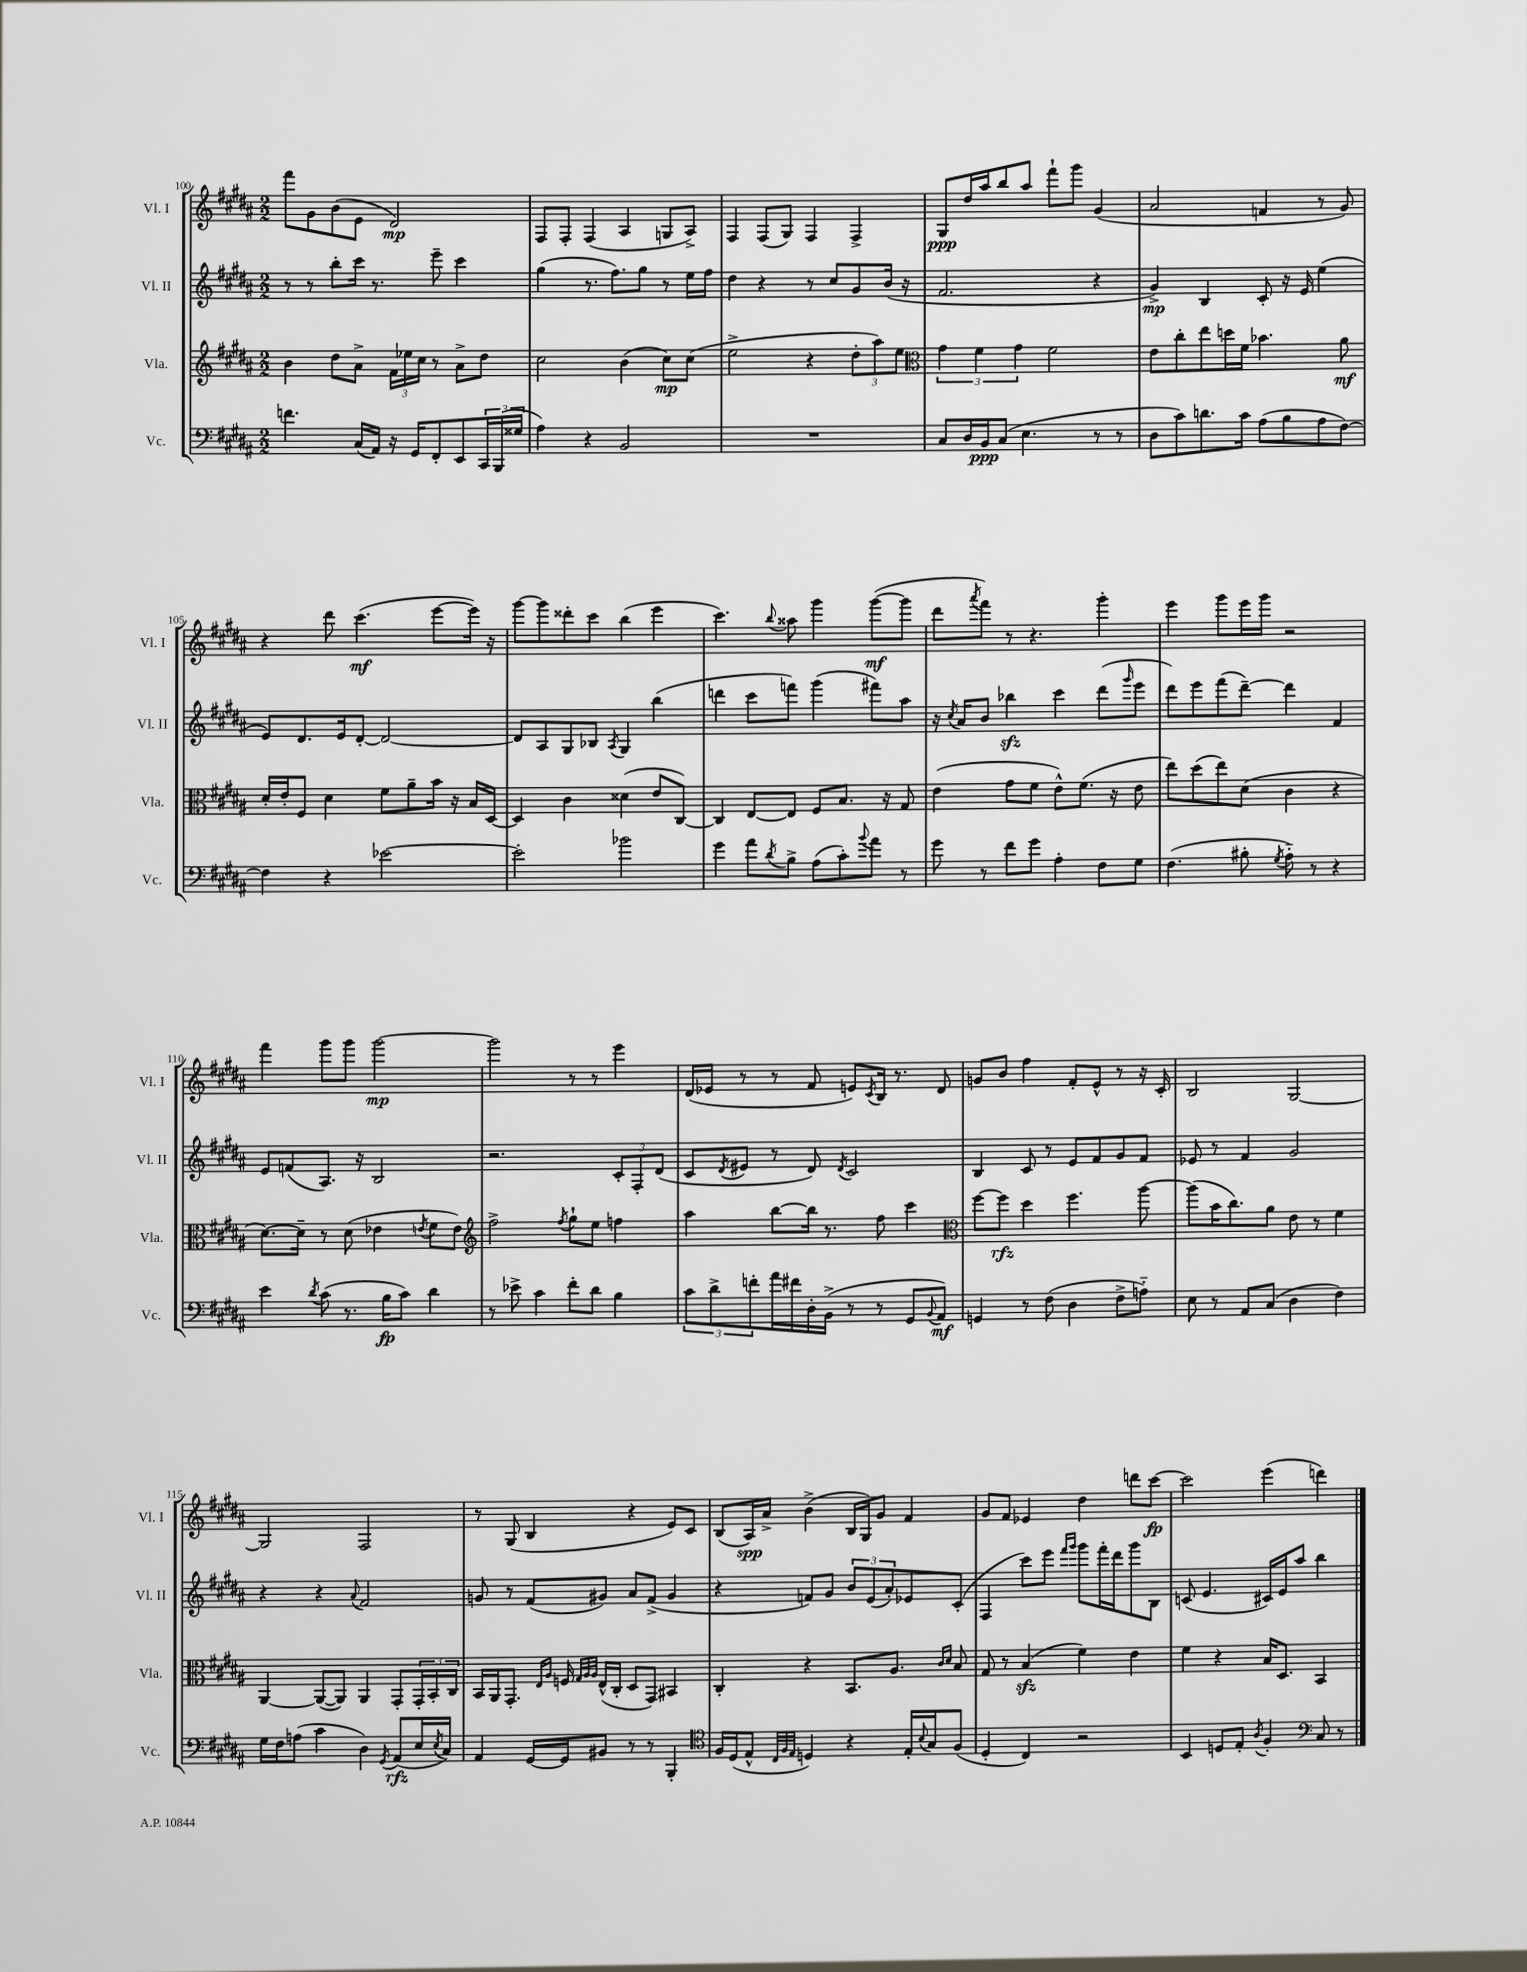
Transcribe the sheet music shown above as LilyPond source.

<<
\new StaffGroup <<
\new Staff = "s0" \with { instrumentName = "Vl. I" shortInstrumentName = "Vl. I" } {
    \clef treble \key b \major \numericTimeSignature \time 2/2
    fis'''8 gis'8 b'8( e'8 dis'2\mp) |
    fis8 fis8-. fis4( ais4 g8 ais8->) |
    fis4 fis8( gis8) fis4 fis4-> |
    gis8\ppp dis''16 ais''16 b''8 ais''8 fis'''8-! gis'''8 gis'4( |
    ais'2 f'4 r8 gis'8) |
    r4 dis'''8 cis'''4.\mf( e'''8~ e'''16) r16 |
    gis'''8~ gis'''8 disis'''8-. cis'''8 b''4( e'''4 |
    cis'''4.) \appoggiatura { b''8 } aisis''8 gis'''4 gis'''8~\mf( gis'''8 |
    dis'''8 \acciaccatura { ais'''8 } fis'''8) r8 r4. gis'''4-. |
    e'''4 gis'''8 e'''16 gis'''16 r2 |
    fis'''4 gis'''8 gis'''8 gis'''2~\mp |
    gis'''2 r8 r8 e'''4 |
    dis'16( ees'16 r8 r8 fis'8 e'8) \acciaccatura { cis'8 } b16 r8. dis'8 |
    g'8 b'8 fis''4 fis'8-. e'8-^ r8 r16 cis'16-. |
    b2 gis2~ |
    gis2 fis2 |
    r8 gis8( b4 r4 e'8) cis'8 |
    b8( ais16\spp) ais'16-> b'4->( b16 gis16) gis'8 fis'4 |
    gis'8 fis'8 ees'4 dis''4 d'''8 cis'''8~\fp |
    cis'''2 e'''4( d'''4) \bar "|." |
}
\new Staff = "s1" \with { instrumentName = "Vl. II" shortInstrumentName = "Vl. II" } {
    \clef treble \key b \major \numericTimeSignature \time 2/2
    r8 r8 b''8-. cis'''16 r8. e'''8-- cis'''4 |
    gis''4( r8. fis''8.) gis''8 r8 e''16 fis''16 |
    dis''4 r4 r8 cis''8 gis'8 b'16( r16 |
    fis'2. r4 |
    gis'4->\mp) b4 cis'8-. r16 e'16 e''4( |
    e'8) dis'8. e'16 dis'8~-. dis'2~ |
    dis'8 ais8 gis8 bes8 \acciaccatura { ais8 } gis4 b''4( |
    d'''4 cis'''8 f'''8) gis'''4( fis'''8) ais''8 |
    r16 \acciaccatura { cis''8 } ais'16 b'8 bes''4\sfz cis'''4 dis'''8( \grace { gis'''16 } e'''8 |
    dis'''8) e'''8 fis'''8( dis'''8~--) dis'''4 fis'4 |
    e'8 f'8( ais8.) r16 b2 |
    r2. \tuplet 3/2 { cis'8-. fis8-. dis'8( } |
    cis'8 \acciaccatura { dis'8 } eis'8 r8 dis'8) \acciaccatura { dis'8 } cis'2 |
    b4 cis'8 r8 e'8 fis'8 gis'8 fis'8 |
    ees'8 r8 fis'4 gis'2 |
    r4 r4 \appoggiatura { ais'8 } fis'2 |
    g'8 r8 fis'8( gis'8) ais'8 fis'8->( gis'4 |
    r4 f'8) gis'8 \tuplet 3/2 { b'8 e'8( ais'8-.) } ees'8 cis'8-.( |
    fis4 cis'''8) e'''8 \grace { fis'''16 gis'''16 } gis'''8 fis'''16-. dis'''16 gis'''8 b8 |
    c'8( e'4. cis'16) e'16 ais''8 b''4 \bar "|." |
}
\new Staff = "s2" \with { instrumentName = "Vla." shortInstrumentName = "Vla." } {
    \clef treble \key b \major \numericTimeSignature \time 2/2
    b'4 dis''8 ais'8-> \tuplet 3/2 { fis'16 ees''16 cis''16 } r8 ais'8-> dis''8 |
    cis''2 b'4( cis''8\mp) cis''8( |
    e''2-> r4 \tuplet 3/2 { dis''8-. ais''8) e''8 } |
    \clef alto \tuplet 3/2 { gis'4 fis'4 gis'4 } fis'2 |
    e'8 cis''8-. e''8 d''16 fis'16 bes'4. ais'8\mf |
    dis'16-. e'16-. fis8 dis'4 fis'8 ais'8-- b'16 r16 b16 dis16~ |
    dis4 cis'4 disis'4( e'8 cis8~) |
    cis4 e8~ e8 fis8 b8. r16 gis8 |
    e'4( gis'8 fis'8 e'8-^) fis'8.( r16 e'8 |
    e''8) dis''8( e''8) dis'8( cis'4 r4 |
    dis'8.~) dis'16-- r8 dis'8( ees'4 \acciaccatura { e'8 } fis'8 e'8) |
    \clef treble fis''2-> \acciaccatura { fis''8 } gis''8-! e''8 f''4 |
    ais''4 b''8~ b''16 r8. fis''8 cis'''4 |
    \clef alto fis''8~ fis''8\rfz dis''4 fis''4. ais''8~ |
    ais''8( b'16 cis''8.) ais'8 e'8 r8 fis'4 |
    ais,4~ ais,8~( ais,8) ais,4 gis,8-. \tuplet 3/2 { gis,16-. b,16-. cis16 } |
    b,16 ais,16 gis,8.-. \grace { e16 ais16 } f16 \grace { gis32 ais32 ais32 } e16-^( cis16-. dis8 gis,8) bis,4 |
    cis4-. r4 b,8. ais8. \grace { cis'16 dis'16 } b8 |
    gis8 r8 b4\sfz( fis'4) e'4 |
    fis'4 r4 b16 dis8. b,4 \bar "|." |
}
\new Staff = "s3" \with { instrumentName = "Vc." shortInstrumentName = "Vc." } {
    \clef bass \key b \major \numericTimeSignature \time 2/2
    f'4. cis16( ais,16) r16 gis,16 fis,8-. e,8 \tuplet 3/2 { cis,16 b,,16( gisis16 } |
    ais4) r4 b,2 |
    R1 |
    cis8 dis16 b,16\ppp cis8( e4. r8 r8 |
    dis8 cis'8) d'8. cis'16 ais8( b8 ais8 fis8~) |
    fis4 r4 ees'2~ |
    ees'2-. bes'2 |
    gis'4 ais'8 \acciaccatura { dis'8 } b8-> ais8( cis'8-.) \appoggiatura { b'8 } ais'8 r8 |
    gis'8 r8 fis'8 gis'8 ais4-. fis8 gis8 |
    fis4.( bis8-. \acciaccatura { gis8 } ais8-_) r8 r4 |
    e'4 \acciaccatura { dis'8 } cis'8( r8. b16\fp cis'8) dis'4 |
    r8 ees'8-> cis'4 fis'8-. dis'8 b4 |
    \tuplet 3/2 { cis'8 dis'8-> f'8-. } ais'16 fis'16 dis16-. b,16->( r8 r8 gis,8 \appoggiatura { b,8 } ais,8\mf) |
    g,4 r8 fis8( dis4 fis8-> a8-_) |
    e8 r8 ais,8 cis8( dis4 fis4) |
    gis16 fis16 a8( cis'4 dis4) \acciaccatura { gis,8 } ais,8\rfz( e16 \acciaccatura { e8 } cis16) |
    ais,4 gis,16~ gis,16 bis,8 r8 r8 b,,4-. |
    \clef tenor fis16 dis16( e8-^ \grace { cis32 fis32 e32 } d4) r4 e16-. \appoggiatura { b8 } gis16 fis8( |
    dis4-. cis4) r2 |
    b,4 d8 e8-. \acciaccatura { ais8 } fis4-. \clef bass cis8 r8 \bar "|." |
}
>>
>>
\layout { \context { \Score currentBarNumber = #100 } }
